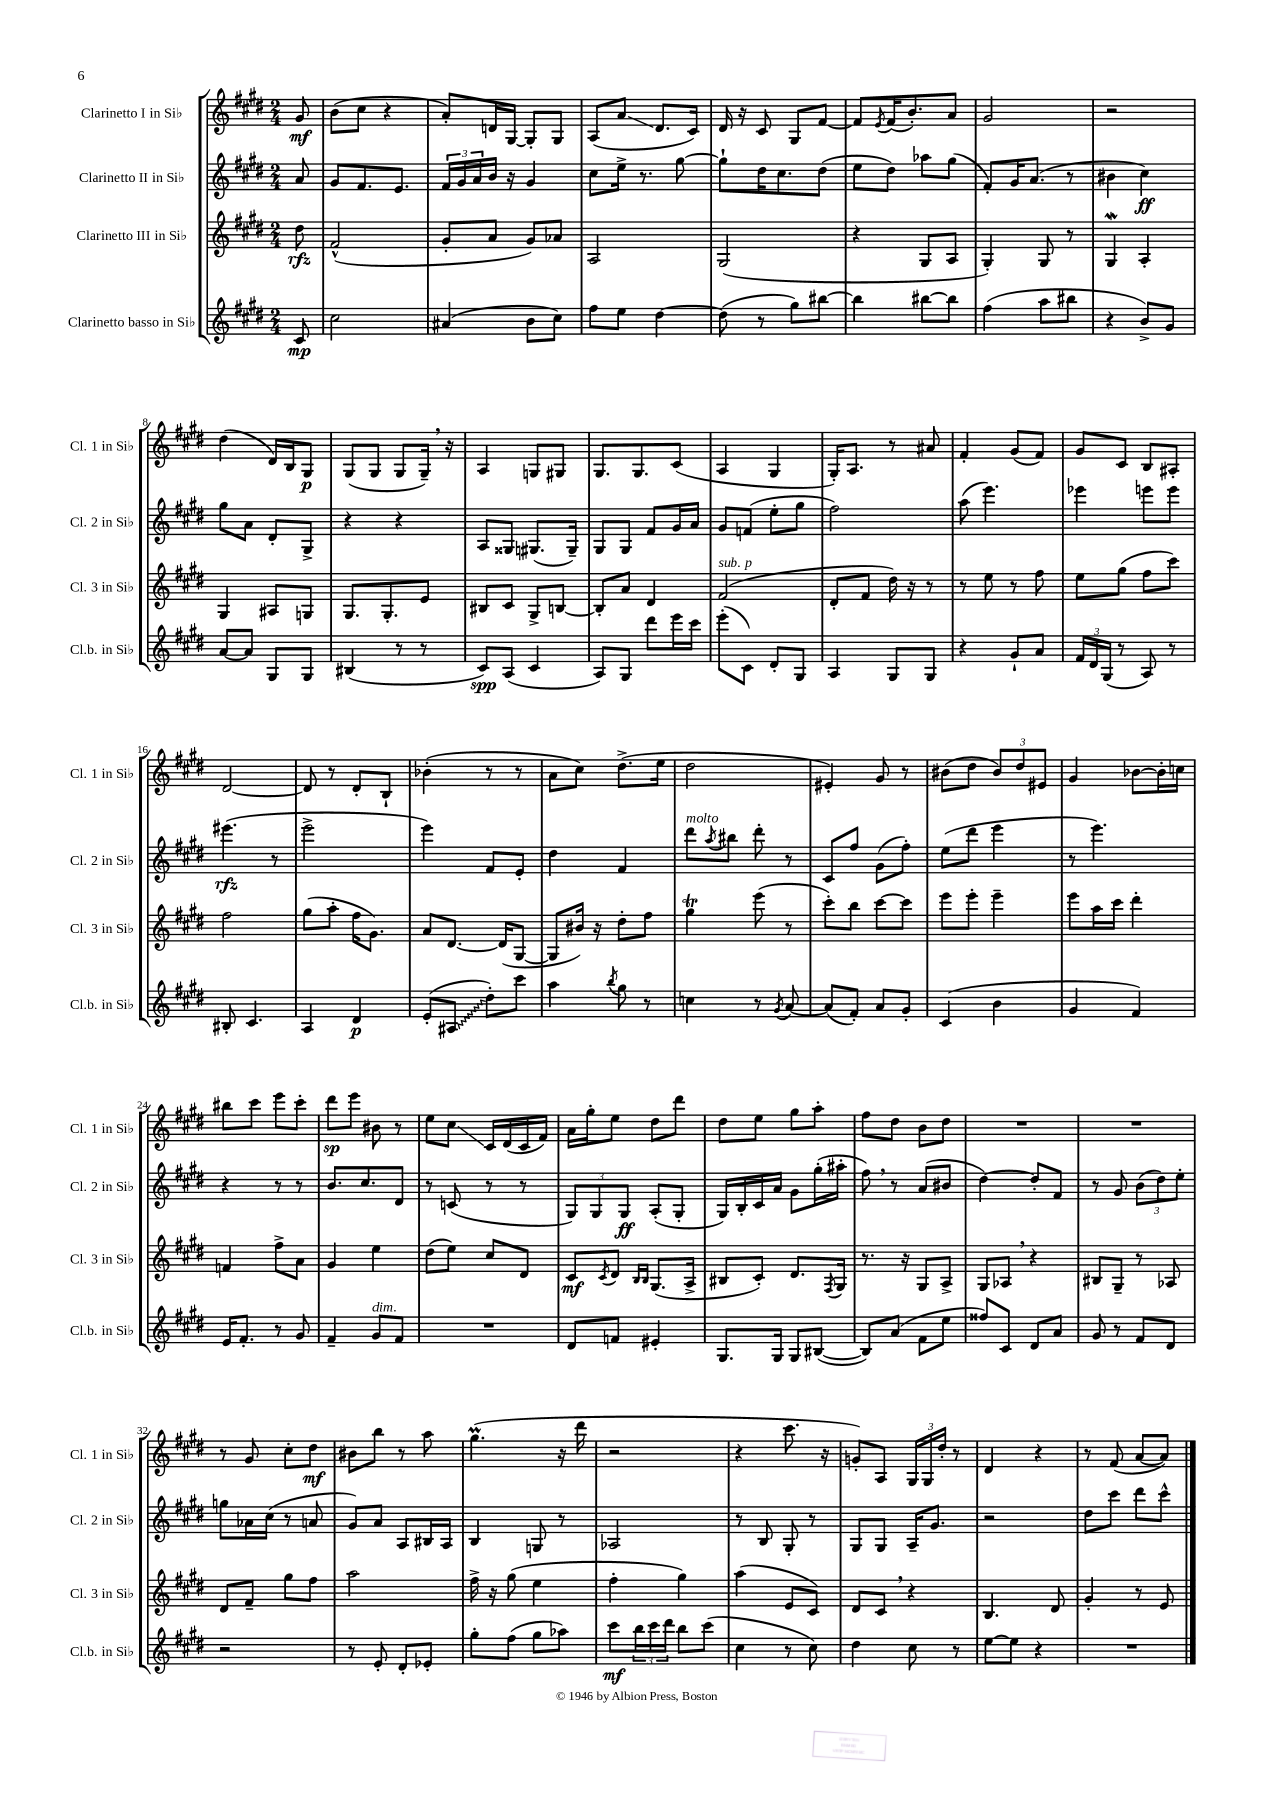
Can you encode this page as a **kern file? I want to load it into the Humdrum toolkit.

**kern	**kern	**kern	**kern
*staff4	*staff3	*staff2	*staff1
*clefG2	*clefG2	*clefG2	*clefG2
*k[f#c#g#d#]	*k[f#c#g#d#]	*k[f#c#g#d#]	*k[f#c#g#d#]
*M2/4	*M2/4	*M2/4	*M2/4
8c#	8dd#	8a	8g#
=	=	=	=
2cc#	(2f#^^	8g#	(8b
.	.	8.f#	8cc#
.	.	.	4r
.	.	8.e	.
=	=	=	=
(4a#	8g#'	24f#	8a')
.	.	24g#	.
.	.	24a	.
.	8a	16b	16d
.	.	16r	[16G#
8b	8g#)	4g#	8G#']
8cc#)	8a-	.	8G#
=	=	=	=
8ff#	2A	8cc#	(8A
8ee	.	16ee^	8a
.	.	8.r	.
[4dd#	.	.	8.d#
.	.	[8gg#	.
.	.	.	16c#)
=	=	=	=
(8dd#]	(2G#	8gg#`]	16d#
.	.	.	16r
8r	.	16dd#	8c#
.	.	8.cc#	.
8gg#)	.	.	8G#
[8bb#	.	(8dd#	[8f#
=	=	=	=
4bb#]	4r	8ee	8f#]
.	.	.	8qe
.	.	8dd#)	(16f#
.	.	.	8.b')
[8bb#	8G#	8aa-	.
8bb#]	8A	(8gg#	8a
=	=	=	=
(4ff#	4G#')	8f#')	2g#
.	.	16g#	.
.	.	(8.a	.
8aa	8G#	.	.
8bb#	8r	8r	.
=	=	=	=
4r	4G#	4b#	2r
8b^)	4A'	4cc#)	.
8g#	.	.	.
=	=	=	=
[8a	4G#	8gg#	(4dd#
8a]	.	8a	.
8G#	8A#	8d#'	16d#)
.	.	.	16B
8G#	8G	8G#^	8G#
=	=	=	=
(4B#	8.G#	4r	(8G#
.	.	.	8G#
.	8.G#'	.	.
8r	.	4r	8G#
8r	8e	.	16G#~)
.	.	.	16r
=	=	=	=
8c#)	8B#	8A	4A
(8A	8c#	8G##	.
4c#	8G#^	(8.G#	8G
.	[8B	.	8G#
.	.	16G#~)	.
=	=	=	=
8A)	8B']	8G#	8.G#
8G#	8a	8G#	.
.	.	.	8.G#
8ddd#	4d#	8f#	.
16eee	.	16g#	(8c#
16ccc#	.	16a	.
=	=	=	=
(8eee'	(2f#	8g#	4A
8c#)	.	(8f	.
8d#'	.	8ee'	4G#
8G#	.	8gg#	.
=	=	=	=
4A	8d#'	2ff#)	16G#')
.	.	.	8.A
.	8f#	.	.
8G#	16dd#)	.	8r
.	16r	.	.
8G#	8r	.	8a#
=	=	=	=
4r	8r	(8aa	4f#'
.	8ee	4.eee)	.
8g#`	8r	.	(8g#
8a	8ff#	.	8f#)
=	=	=	=
24f#	8ee	4eee-	8g#
24d#	.	.	.
(24G#	.	.	.
8r	(8gg#	.	8c#
8A)	8ff#	8eee	8B
8r	8ccc#)	8eee	8A#'
=	=	=	=
8B#'	2ff#	(4.eee#	[2d#
4.c#	.	.	.
.	.	8r	.
=	=	=	=
4A	(8gg#	2eee^	8d#]
.	8aa'	.	8r
4d#	16ff#	.	8d#'
.	8.g#)	.	.
.	.	.	8B`
=	=	=	=
(8e'	8a	4eee)	(4b-'
8A#	[8.d#	.	.
8dd#')	.	8f#	8r
.	(16d#]	.	.
8ccc#	[8G#	8e'	8r
=	=	=	=
4aa	8G#]	4dd#	8a
.	16b#)	.	8cc#)
.	16r	.	.
8qbb	.	.	.
8gg#	8dd#'	4f#	(8.dd#^
8r	8ff#	.	.
.	.	.	16ee
=	=	=	=
4cc	4gg#	8ddd#	2dd#
.	.	8qaa	.
.	.	8bb#	.
8r	(8eee	8ddd#'	.
8qg#	.	.	.
[8a	8r	8r	.
=	=	=	=
(8a]	8ccc#')	8c#	4e#')
8f#')	8bb	8ff#	.
8a	[8ccc#	(8g#	8g#
8g#'	8ccc#]	8ff#')	8r
=	=	=	=
(4c#	8eee	(8ee	(8b#
.	8eee'	8ddd#	8dd#
4b	4eee~	4eee	12b#)
.	.	.	12dd#
.	.	.	12e#
=	=	=	=
4g#	8eee	8r	4g#
.	16aa	4.eee)	.
.	16ccc#	.	.
4f#)	4ddd#'	.	[8b-
.	.	.	16b-']
.	.	.	16cc
=	=	=	=
16e	4f	4r	8bb#
8.f#'	.	.	.
.	.	.	8ccc#
8r	8ff#^	8r	8eee
8g#	8a	8r	8ccc#'
=	=	=	=
4f#~	4g#	8.b	8ddd#
.	.	.	8eee
.	.	8.cc#	.
8g#	4ee	.	8b#
8f#	.	8d#	8r
=	=	=	=
2r	(8dd#	8r	8ee
.	8ee)	(8c	8cc#
.	8cc#	8r	16c#
.	.	.	(16d#
.	8d#	8r	16c#
.	.	.	16f#)
=	=	=	=
8d#	8c#	12G#)	16a
.	.	.	16gg#'
.	.	12G#	.
.	8qc#	.	.
8f	8d#	.	8ee
.	.	12G#	.
.	16qqB	.	.
.	16qqB	.	.
4e#'	(8.G#	(8A'	8dd#
.	.	8G#'	8ddd#
.	16A^	.	.
=	=	=	=
8.G#	8B#	16G#)	8dd#
.	.	16B'	.
.	8c#')	16c#	8ee
16G#	.	16a	.
8G#	8.d#	8g#	8gg#
([8B#	.	(16gg#'	8aa'
.	8qF#	.	.
.	16G#	16aa#'	.
=	=	=	=
8B#])	8.r	8ff#)	8ff#
(8a	.	8r	8dd#
.	16r	.	.
8f#	8G#	(8a	8b
8ee	8A^	8b#	8dd#
=	=	=	=
8ff##)	8G#	[4dd#)	2r
8c#	8A-	.	.
8d#	4r	8dd#']	.
8a	.	8f#	.
=	=	=	=
8g#	8B#	8r	2r
8r	8G#~	8g#	.
8f#	8r	(12b	.
.	.	12dd#)	.
8d#	8A-	.	.
.	.	12ee'	.
=	=	=	=
2r	8d#	8gg	8r
.	8f#~	16a-	8g#
.	.	(16cc#	.
.	8gg#	8r	8cc#'
.	8ff#	8a	8dd#
=	=	=	=
8r	2aa	8g#)	8b#
8e'	.	8a	8bb
8d#'	.	8A	8r
8e-'	.	16B#	8aa
.	.	16A	.
=	=	=	=
8gg#'	16ff#^	4B	(4.gg#
.	16r	.	.
(8ff#	(8gg#	.	.
8gg#	4ee	8G	.
8aa-)	.	8r	16r
.	.	.	16ddd#
=	=	=	=
8ccc#	4ff#'	2A-	2r
24bb	.	.	.
24ccc#	.	.	.
24ddd#	.	.	.
8bb	4gg#)	.	.
(8ccc#	.	.	.
=	=	=	=
4cc#	(4aa	8r	4r
.	.	8B	.
8r	8e	8G#'	8.ccc#
8cc#)	8c#)	8r	.
.	.	.	16r
=	=	=	=
4dd#	8d#	8G#	8g')
.	8c#	8G#	8A
8cc#	4r	16A~	24G#
.	.	.	24G#
.	.	8.g#	.
.	.	.	24dd#'
8r	.	.	8r
=	=	=	=
[8ee	4.B	2r	4d#
8ee]	.	.	.
4r	.	.	4r
.	8d#	.	.
=	=	=	=
2r	4g#'	8dd#	8r
.	.	8ccc#	(8f#
.	8r	8ddd#	[8a
.	8e	8ccc#^^	8a])
==	==	==	==
*-	*-	*-	*-
